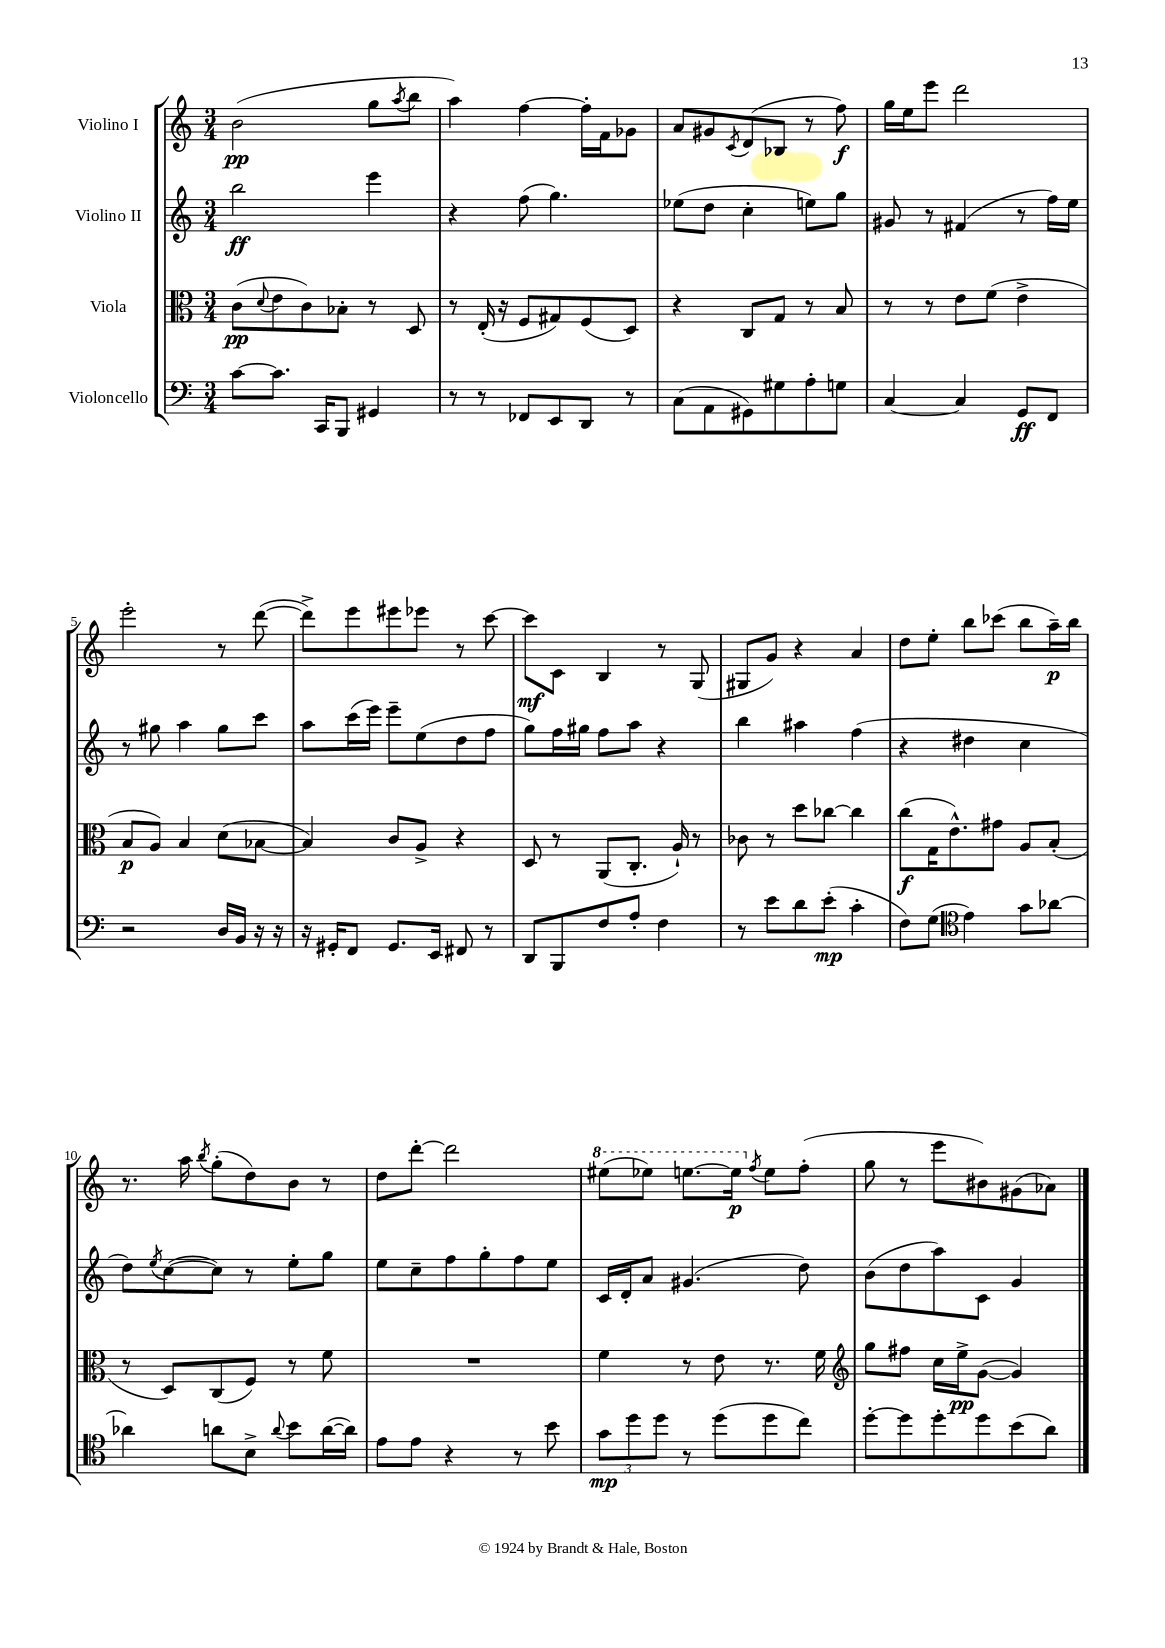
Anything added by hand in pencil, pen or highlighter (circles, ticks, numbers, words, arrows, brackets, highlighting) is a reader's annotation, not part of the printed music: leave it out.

**kern	**kern	**kern	**kern
*staff4	*staff3	*staff2	*staff1
*clefF4	*clefC3	*clefG2	*clefG2
*k[]	*k[]	*k[]	*k[]
*M3/4	*M3/4	*M3/4	*M3/4
[8c	(8c	2bb	(2b
.	8qqd	.	.
8.c]	8e	.	.
.	8c)	.	.
16CC	.	.	.
8BBB	8B-'	.	.
4GG#	8r	4eee	8gg
.	.	.	8qaa
.	8D	.	8bb
=	=	=	=
8r	8r	4r	4aa)
8r	(16E'	.	.
.	16r	.	.
8FF-	8F	(8ff	[4ff
8EE	8G#)	4.gg)	.
8DD	(8F	.	16ff']
.	.	.	16f
8r	8D)	.	8g-
=	=	=	=
(8C	4r	(8ee-	8a
8AA	.	8dd	8g#
.	.	.	8qc
8GG#)	8C	4cc'	(8d
8G#	8G	.	8B-
8A'	8r	8ee)	8r
8G	8B	8gg	8ff)
=	=	=	=
[4C	8r	8g#	16gg
.	.	.	16ee
.	8r	8r	8eee
4C]	8e	(4f#	2ddd
.	(8f	.	.
8GG	4e^	8r	.
8FF	.	16ff)	.
.	.	16ee	.
=	=	=	=
2r	8B	8r	2eee'
.	8A)	8gg#	.
.	4B	4aa	.
16D	(8d	8gg#	8r
16BB	.	.	.
16r	[8B-	8ccc	([8ddd
16r	.	.	.
=	=	=	=
16r	4B-])	8aa	8ddd^])
16GG#'	.	.	.
8FF	.	(16ccc	8eee
.	.	16eee)	.
8.GG#	8c	8eee~	8eee#
.	8A^	(8ee	8eee-
16EE	.	.	.
8FF#	4r	8dd	8r
8r	.	8ff	[8ccc
=	=	=	=
8DD	8D	8gg)	8ccc]
8BBB	8r	16ff	8c
.	.	16gg#	.
8F	(8AA	8ff	4B
8A'	8.C'	8aa	.
4F	.	4r	8r
.	16A`)	.	.
.	8r	.	(8G
=	=	=	=
8r	8c-	4bb	8G#
8e	8r	.	8g)
8d	8dd	4aa#	4r
(8e'	[8cc-	.	.
4c'	4cc-]	(4ff	4a
=	=	=	=
8F)	(8cc	4r	8dd
(8G	16G	.	8ee'
.	8.e^^)	.	.
*clefC4	*	*	*
4e)	.	4dd#	8bb
.	8g#	.	(8ccc-
8g	8A	4cc	8bb
[8a-	(8B'	.	16aa~)
.	.	.	16bb
=	=	=	=
4a-]	8r	8dd)	8.r
.	.	8qee	.
.	8D)	([8cc	.
.	.	.	16aa
.	.	.	8qbb
8a	(8C	8cc])	(8gg'
8B^	8F)	8r	8dd)
8qqa	.	.	.
8b	8r	8ee'	8b
([16a	8f	8gg	8r
16a])	.	.	.
=	=	=	=
8e	2.r	8ee	8dd
8e	.	8cc~	[8ddd'
4r	.	8ff	2ddd]
.	.	8gg'	.
8r	.	8ff	.
8b	.	8ee	.
=	=	=	=
12g	4f	16c	(8eee#
.	.	16d'	.
12dd	.	.	.
.	.	8a	8eee-)
12dd	.	.	.
8r	8r	(4.g#	[8.eee
(8dd	8e	.	.
.	.	.	16eee]
.	.	.	8qff
8dd	8.r	.	8ee
8cc)	.	8dd)	(8ff'
.	16f	.	.
=	=	=	=
*	*clefG2	*	*
[8dd'	8gg	(8b	8gg
8dd]	8ff#	8dd	8r
8dd'	16cc	8aa)	8eee
.	16ee^	.	.
8dd	([8g	8c	8b#)
(8b	4g])	4g	(8g#
8a)	.	.	8a-)
==	==	==	==
*-	*-	*-	*-
